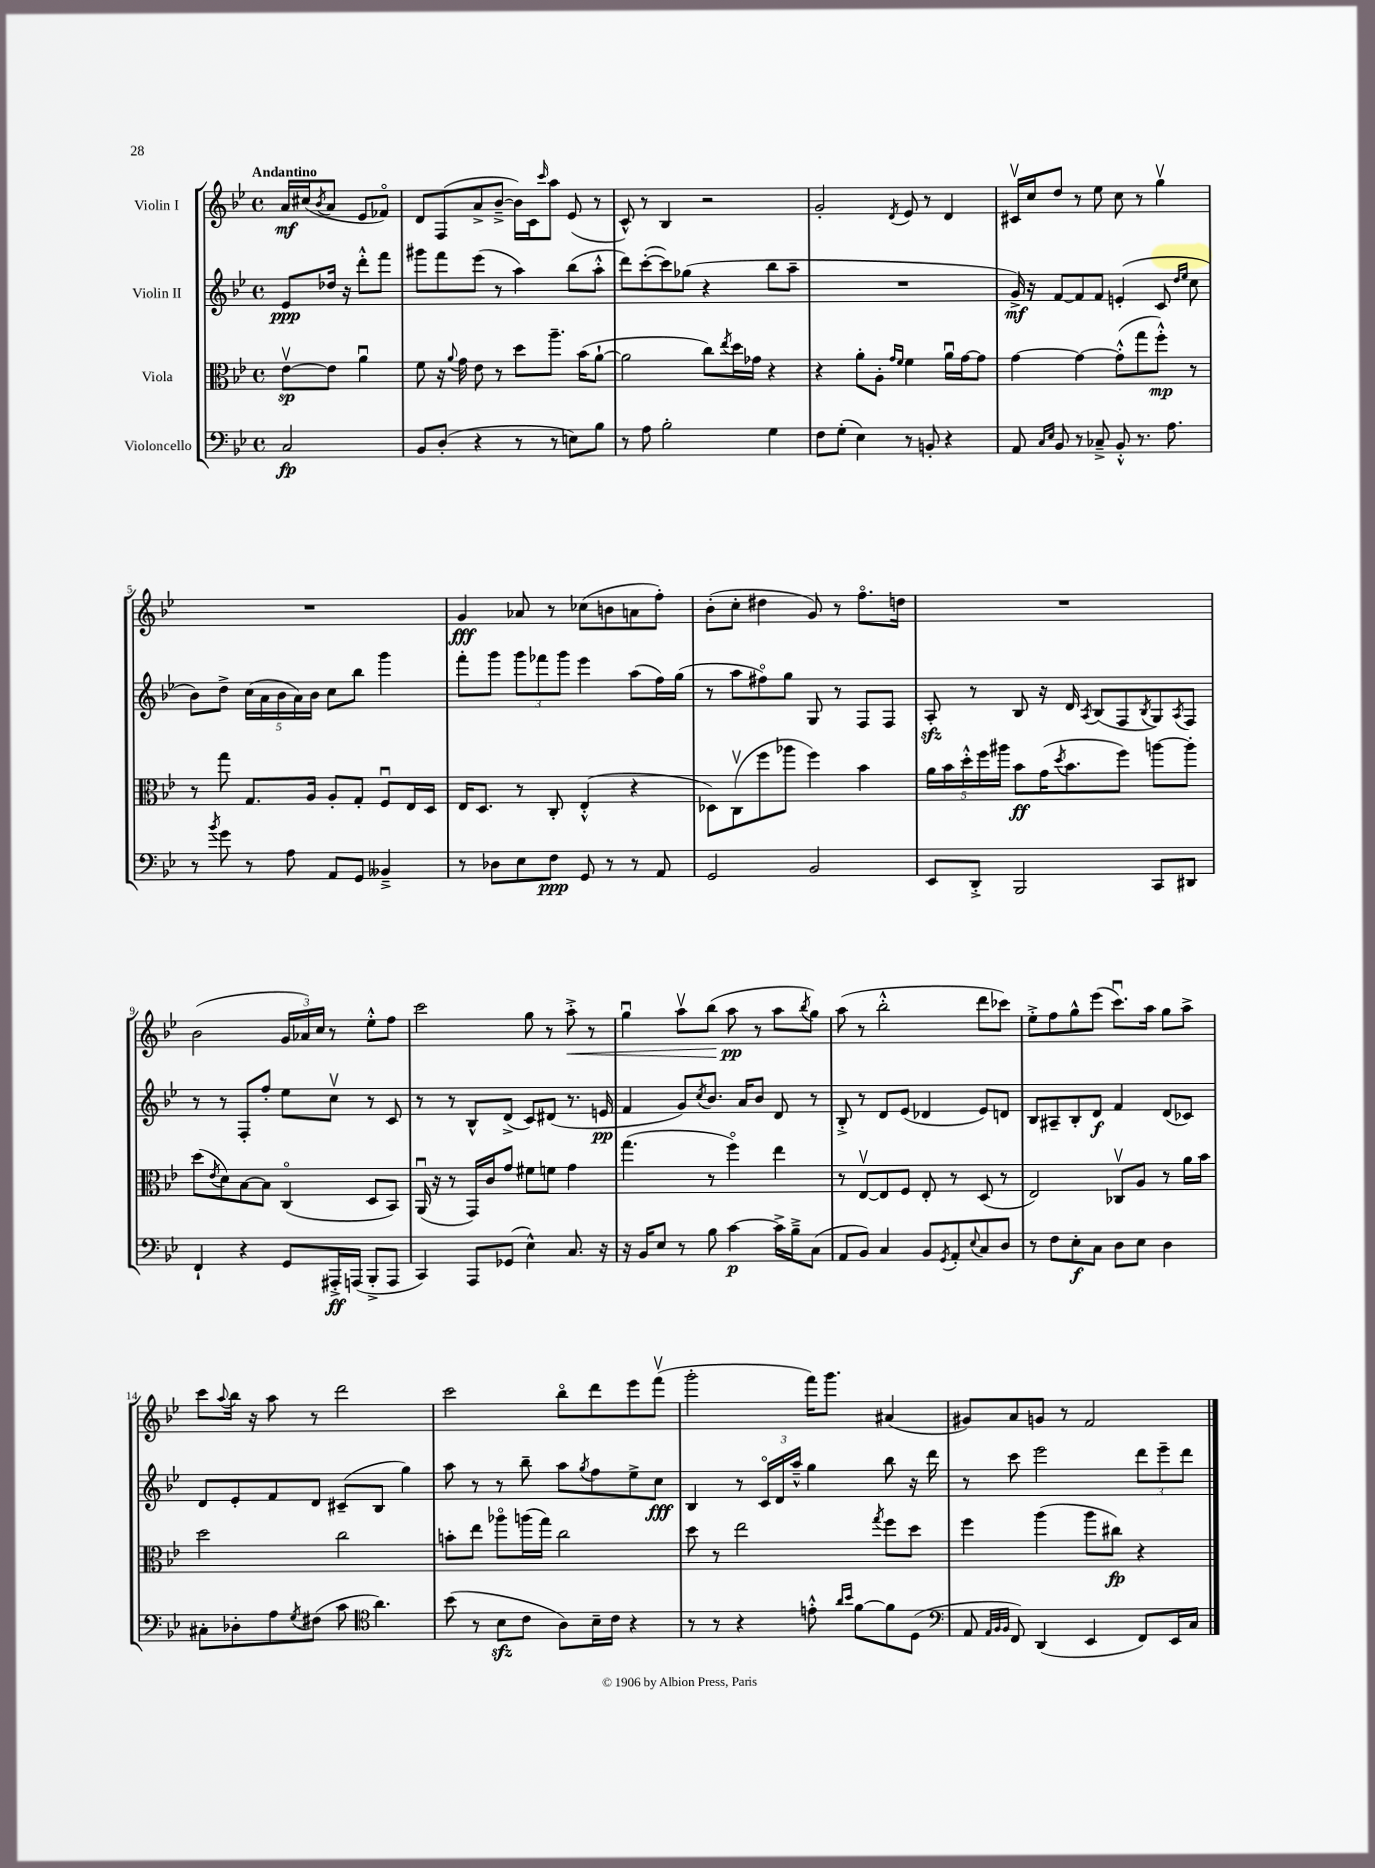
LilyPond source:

<<
\new StaffGroup <<
\new Staff = "s0" \with { instrumentName = "Violin I" } {
    \clef treble \key bes \major \defaultTimeSignature \time 4/4 \partial 2 \tempo "Andantino"
    a'16\mf cis''16( \acciaccatura { bes'8 } a'8 ees'8 fes'8\flageolet) |
    d'8 f8( a'8-> bes'8~---> bes'16) c'16 \grace { c'''16 } a''8 ees'8( r8 |
    c'8-^) r8 bes4 r2 |
    g'2-. \acciaccatura { d'8 } ees'8 r8 d'4 |
    cis'16\upbow c''16 d''8 r8 ees''8 c''8 r8 g''4\upbow |
    R1 |
    g'4\fff aes'8 r8 ces''8( b'8 a'8 f''8-.) |
    bes'8-.( c''8-. dis''4 g'8) r8 f''8.\flageolet d''16 |
    R1 |
    bes'2( \tuplet 3/2 { g'16 aes'16) c''16 } r8 ees''8-.-^ f''8 |
    c'''2 g''8 r8 a''8-.->\< r8 |
    g''4\downbow a''8\upbow bes''8( a''8\pp\! r8 a''8 \acciaccatura { bes''8 } g''8) |
    a''8( r8 bes''2-.-^ d'''8 ces'''8) |
    ees''8-.-> f''8 g''8-^ ees'''8( c'''8.\downbow) a''16 g''8 a''8-> |
    c'''8 \appoggiatura { a''8 } bes''16 r16 a''8 r8 d'''2 |
    c'''2 bes''8\flageolet d'''8 ees'''8 f'''8\upbow( |
    g'''2-. f'''16) g'''8. ais'4( |
    gis'8) a'8 g'8 r8 f'2 \bar "|." |
}
\new Staff = "s1" \with { instrumentName = "Violin II" } {
    \clef treble \key bes \major \defaultTimeSignature \time 4/4 \partial 2
    ees'8\ppp des''16 r16 d'''8-.-^ f'''8 |
    gis'''8 f'''8 ees'''8( r8 a''4) bes''8( a''8-.-^ |
    d'''8) c'''8~-.( c'''8) ges''8( r4 bes''8 a''8-- |
    R1 |
    g'16->\mf) r16 f'8~ f'8 f'8 e'4-.( c'8 \grace { d''16 ees''16 } c''8 |
    bes'8) d''8-> \tuplet 5/4 { c''16( a'16 bes'16 a'16) bes'16 } c''8 bes''8 g'''4 |
    f'''8-. g'''8 \tuplet 3/2 { g'''8 fes'''8 g'''8 } ees'''4 a''8( f''16) g''16( |
    r8 a''8 fis''8\flageolet) g''8 g8 r8 f8 f8 |
    a8-.\sfz r8 bes8 r16 d'16 \acciaccatura { a8 } bes8( f8 \acciaccatura { bes8 } g8) \acciaccatura { a8 } f8 |
    r8 r8 f8-. f''8-. ees''8 c''8\upbow r8 c'8 |
    r8 r8 bes8-^ d'8->( c'8) dis'8( r8. e'16\pp |
    f'4 g'8) \acciaccatura { c''8 } bes'8. a'16 bes'8 d'8 r8 |
    bes8-.-> r8 d'8 ees'8( des'4 ees'8) d'8 |
    bes8 ais8-- bes8-. d'8\f f'4 d'8( ces'8) |
    d'8 ees'8-. f'8 d'8 cis'8--( bes8 g''4) |
    a''8 r8 r8 bes''8-- a''8 \acciaccatura { g''8 } f''8 ees''8-> c''8\fff |
    bes4 r8 \tuplet 3/2 { c'16\flageolet d'16 a''16---^ } g''4 bes''8 r16 d'''16 |
    r8 c'''8 ees'''2 \tuplet 3/2 { d'''8 ees'''8-- d'''8 } \bar "|." |
}
\new Staff = "s2" \with { instrumentName = "Viola" } {
    \clef alto \key bes \major \defaultTimeSignature \time 4/4 \partial 2
    ees'8~\upbow\sp ees'8 a'4\downbow |
    f'8 r16 \appoggiatura { a'8 } g'16 ees'8 r8 d''8 a''8.-- bes'16( a'8~-! |
    a'2 c''8) \acciaccatura { ees''8 } d''16 ges'16 r4 |
    r4 a'8-. a8-. \grace { g'16 f'16 } f'4 a'16\downbow g'16~ g'8 |
    g'4~ g'4~ g'8-.-^( g''8 f''8-.-^\mp) r8 |
    r8 g''8 g8. a16 a8-. g8-. f8\downbow ees16 d16 |
    ees16 d8. r8 c8-. ees4-.-^( r4 |
    des8) c8\upbow( f''8 aes''8 f''4) bes'4 |
    \tuplet 5/4 { a'16 bes'16 d''16-.-^ f''16 ais''16 } bes'8\ff g'16( \acciaccatura { d''8 } bes'8. f''8) a''8~ a''8-. |
    d''8( \acciaccatura { ees'8 } d'8) bes8~ bes8 c4\flageolet( d8 bes,8) |
    a,16\downbow( r16 r8 g,16) c'16 g'8 fis'8 f'8 g'4 |
    g''4.( r8 f''4\flageolet) ees''4 |
    r8 ees8~\upbow ees8 f8 ees8-. r8 d8( r8 |
    ees2) ces8\upbow a8 r8 a'16 bes'16 |
    d''2 c''2 |
    b'8-. ees''8 aes''8\flageolet a''16( g''16) c''2 |
    d''8 r8 ees''2 \acciaccatura { g''8 } f''8 d''8 |
    f''4 a''4( a''8 cis''8\fp) r4 \bar "|." |
}
\new Staff = "s3" \with { instrumentName = "Violoncello" } {
    \clef bass \key bes \major \defaultTimeSignature \time 4/4 \partial 2
    c2\fp |
    bes,8 d8-.( r4 r8 r8 e8) bes8 |
    r8 a8 bes2-. g4 |
    f8 g8-.( ees4) r8 b,8-. r4 |
    a,8 \grace { c16 ees16 } bes,8 r8 ces8---> bes,8-.-^ r8. a8. |
    r8 \acciaccatura { bes'8 } g'8 r8 a8 a,8 g,8 beses,4---> |
    r8 des8 ees8 f8\ppp g,8 r8 r8 a,8 |
    g,2 bes,2 |
    ees,8 d,8-.-> bes,,2 c,8 dis,8 |
    f,4-! r4 g,8 ais,,16-.->\ff a,,16( bes,,8-.-> a,,8 |
    c,4) a,,8 ges,8( ees4-^) c8. r16 |
    r16 bes,16 ees8 r8 bes8 c'4~\p c'16-> bes16---> c8( |
    a,8 bes,8) c4 bes,8 \acciaccatura { g,8 } a,8-. \appoggiatura { ees8 } c8 d8 |
    r8 f8 ees8-.\f c8 d8 ees8 d4 |
    cis8-. des8-. a8 \acciaccatura { g8 } fis8( c'8 \clef tenor a'4.) |
    bes'8( r8 bes8\sfz c'8 a8) bes16-- c'16 r4 |
    r8 r8 r4 e'8-.-^ \grace { a'16 bes'16 } f'8~ f'8 d8( |
    \clef bass a,8 \grace { a,32 bes,32 bes,32 } f,8) d,4( ees,4 f,8) ees,16 c16 \bar "|." |
}
>>
>>
